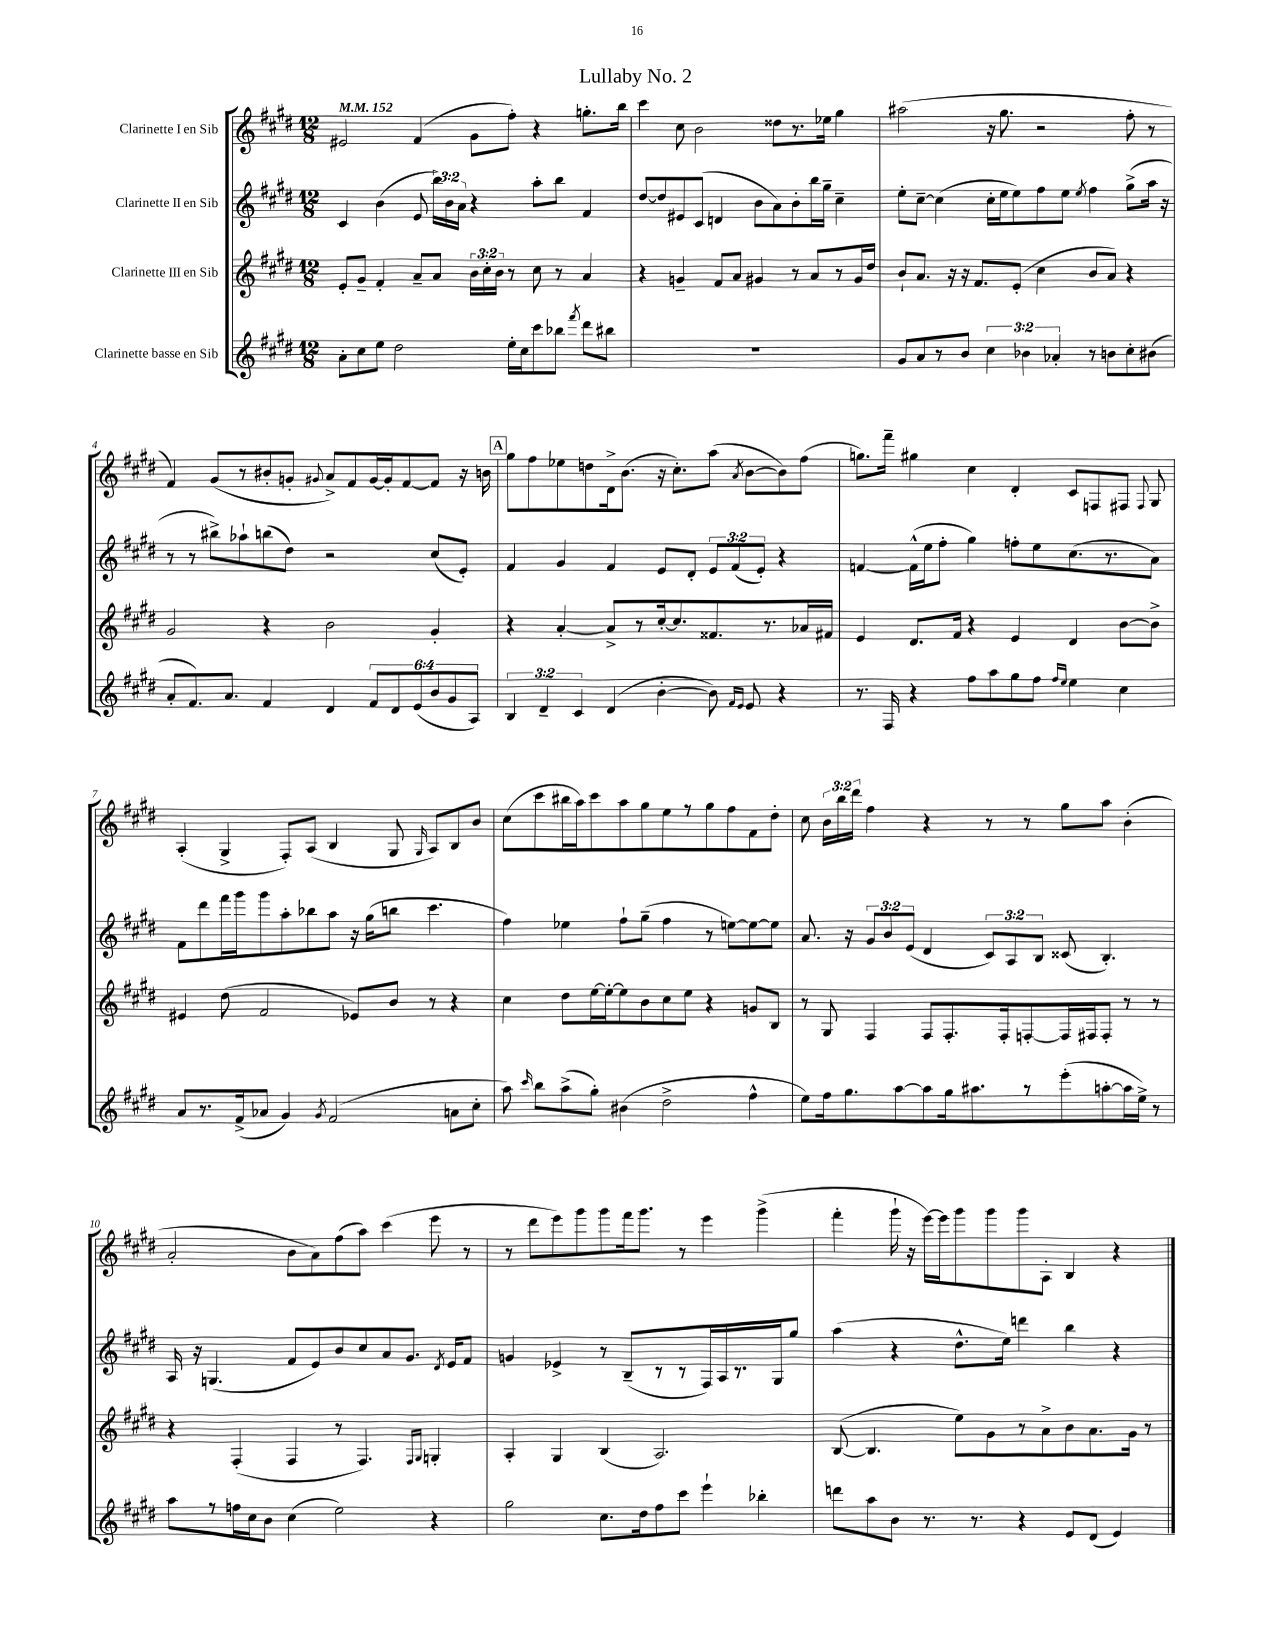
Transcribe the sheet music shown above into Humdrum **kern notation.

**kern	**kern	**kern	**kern
*staff4	*staff3	*staff2	*staff1
*clefG2	*clefG2	*clefG2	*clefG2
*k[f#c#g#d#]	*k[f#c#g#d#]	*k[f#c#g#d#]	*k[f#c#g#d#]
*M12/8	*M12/8	*M12/8	*M12/8
*MM152	*MM152	*MM152	*MM152
8a'	8e'	4c#	2e#
8cc#	8g#~	.	.
8ee	4f#'	(4b	.
2dd#	.	.	.
.	8a~	8e	(4f#
.	8a	24bb)	.
.	.	24b	.
.	.	24a	.
.	24b	4r	8g#
.	24cc#'	.	.
.	24b	.	.
16ee'	8r	.	8ff#')
16cc#	.	.	.
8ccc#	8cc#	8aa'	4r
8bb-	8r	8bb	.
8qfff#	.	.	.
8ddd#	4a	4f#	8.gg'
8bb#	.	.	.
.	.	.	16bb
=	=	=	=
1.r	4r	[8dd#	4ccc#
.	.	8dd#]	.
.	4g~	8e#	8cc#
.	.	(8c#	2b
.	8f#	4d	.
.	8a	.	.
.	4g#	8b	.
.	.	8a)	8dd##
.	8r	8b'	8.r
.	8a	16bb	.
.	.	16gg#~	16ee-
.	8r	4cc#~	4gg#
.	16g#	.	.
.	16dd#	.	.
=	=	=	=
8g#	8b`	8ee'	(2aa#
8a	8.a	[8cc#~	.
8r	.	(4cc#]	.
.	16r	.	.
8b	16r	.	.
.	8.f#	.	.
6cc#	.	16cc#'	16r
.	.	16ee	8.gg#
.	(8e'	8ee)	.
6b-	.	.	.
.	4cc#	8ff#	2r
6a-'	.	.	.
.	.	8ee	.
.	.	8qee	.
8r	8b	4ff#	.
8b	8a)	.	.
8cc#'	4r	(8gg#^	8ff#'
(8b#	.	16aa	8r
.	.	16r	.
=	=	=	=
8a'	2g#	8r	4f#)
8.f#)	.	8r	.
.	.	8bb#^)	(8g#
8.a	.	.	.
.	.	8aa-`	8r
4f#	4r	(8bb	8b#'
.	.	8dd#)	8g'
.	.	.	8qqg#
4d#	2b	2r	8a^)
.	.	.	8f#
12f#	.	.	[16g#
.	.	.	16g#']
12d#	.	.	.
.	.	.	[8f#
(12e	.	.	.
12b	4g#'	(8cc#	8f#]
12g#	.	.	.
.	.	8e')	16r
12A)	.	.	.
.	.	.	16b
=	=	=	=
6B	4r	4f#	8gg#
.	.	.	8ff#
6d#~	.	.	.
.	[4a'	4g#	8ee-
6c#	.	.	.
.	.	.	8dd
(4d#	8a^]	4f#	16d#^
.	.	.	(8.b
.	8r	.	.
[4b'	[16cc#'	8e	16r
.	8.cc#]	.	8.cc#')
.	.	8d#'	.
8b])	8.f##	12e	(8aa
.	.	(12f#	.
16qqf#	.	.	.
16qqe	.	.	8qa
8e	.	.	[8b
.	.	12e')	.
.	8.r	.	.
4r	.	4r	8b])
.	16a-	.	(8ff#
.	16f#	.	.
=	=	=	=
8.r	4e	[4f	8.gg)
16F#	.	.	16fff#~
4r	8.d#	(16f^^]	4gg#
.	.	16ee	.
.	.	8ff#'	.
.	16f#	.	.
8ff#	4r	4gg#)	4cc#
8aa	.	.	.
8gg#	4e	8ff'	4d#'
8ff#	.	8ee	.
16qqff#	.	.	.
16qqee	.	.	.
4ee	4d#	(8.cc#	8c#
.	.	.	8F
.	.	8.r	.
4cc#	[8b	.	8F#
.	.	.	8qqF#
.	8b^]	8a)	8G#
=	=	=	=
8a	4e#	8f#	(4A'
8.r	.	8ddd#	.
.	(8dd#	16fff#	4G#^
(16f#^	.	16ggg#	.
8a-	2f#	8ggg#	.
4g#)	.	8aa'	8F#')
.	.	8bb-	(8A
8qg#	.	.	.
(2f#	.	8aa	4B
.	8e-)	16r	.
.	.	(16gg#	.
.	8b	8bb	8G#
.	.	.	16qqG#
.	8r	4.ccc#	8A)
8a	4r	.	8B
8cc#'	.	.	8b
=	=	=	=
8aa)	4cc#	4ff#)	(8cc#
16qqccc#	.	.	.
8bb	.	.	8ccc#
(8aa^	8dd#	4ee-	16bb#
.	.	.	16aa)
8gg#')	[16ee	.	8ccc#
.	16ee'_	.	.
(4b#	8ee]	8ff#`	8aa
.	8b	(8gg#~	8gg#
2dd#^	8cc#	4ff#	8ee
.	8ee	.	8r
.	4r	8r	8gg#
.	.	[8ee)	8ff#
4ff#^^	8g	8ee_	8f#
.	8B	8ee]	8dd#'
=	=	=	=
8ee)	8r	8.a	8cc#
16ff#	8G#	.	24b
.	.	.	24bb
8.gg#	.	16r	.
.	.	.	24ddd#
.	4F#	12g#	4ff#
.	.	12b	.
[8aa	.	.	.
.	.	(12e	.
8aa]	8F#	4d#	4r
16gg#	8.F#'	.	.
8.aa#	.	.	.
.	.	12c#)	8r
.	16F#'	.	.
.	.	12A	.
8r	[8F'	.	8r
.	.	12B	.
(8eee'	16F]	(8c##	8gg#
.	16F#	.	.
[8aa'	8F#'	4.B')	8aa
16aa]	8r	.	(4b'
16ee^)	.	.	.
8r	8r	.	.
=	=	=	=
8aa	4r	16A	2a'
.	.	16r	.
8r	.	(4.G	.
16ff	(4F#'	.	.
16cc#	.	.	.
8b	.	.	.
(4cc#	4F#	8f#	8b
.	.	8e)	8a)
2ee)	8r	8b	(8ff#
.	4.F#)	8cc#	8aa)
.	.	8a	(4ccc#
.	.	8.g#	.
.	16qqF#	.	.
.	16qqG#	.	.
4r	4G'	.	8eee
.	.	8qd#	.
.	.	16e	.
.	.	8f#	8r
=	=	=	=
2gg#	4A'	4g	8r
.	.	.	8ddd#
.	4G#	4e-^	8eee)
.	.	.	8ggg#
8.cc#	(4B	8r	8ggg#
.	.	(8B~	16fff#
16dd#	.	.	8.ggg#
8ff#	2.A)	8r	.
8ccc#	.	8r	8r
4eee`	.	16F#)	4eee
.	.	16A	.
.	.	8.r	.
4bb-'	.	.	(4ggg#^
.	.	16G#	.
.	.	8gg#	.
=	=	=	=
8ddd	([8B	(4aa	4fff#'
8aa	4.B]	.	.
8b	.	4r	16ggg#`
.	.	.	16r
8.r	.	.	[16eee)
.	.	.	16eee]
.	8ee)	8.dd#^^	8ggg#
8.r	.	.	.
.	8g#	.	8ggg#
.	.	16ee)	.
4r	8r	4ddd	8ggg#
.	8a^	.	8A'
8e	8b	4bb	4B
(8d#	8.a	.	.
4e)	.	4r	4r
.	16g#	.	.
.	8r	.	.
==	==	==	==
*-	*-	*-	*-
